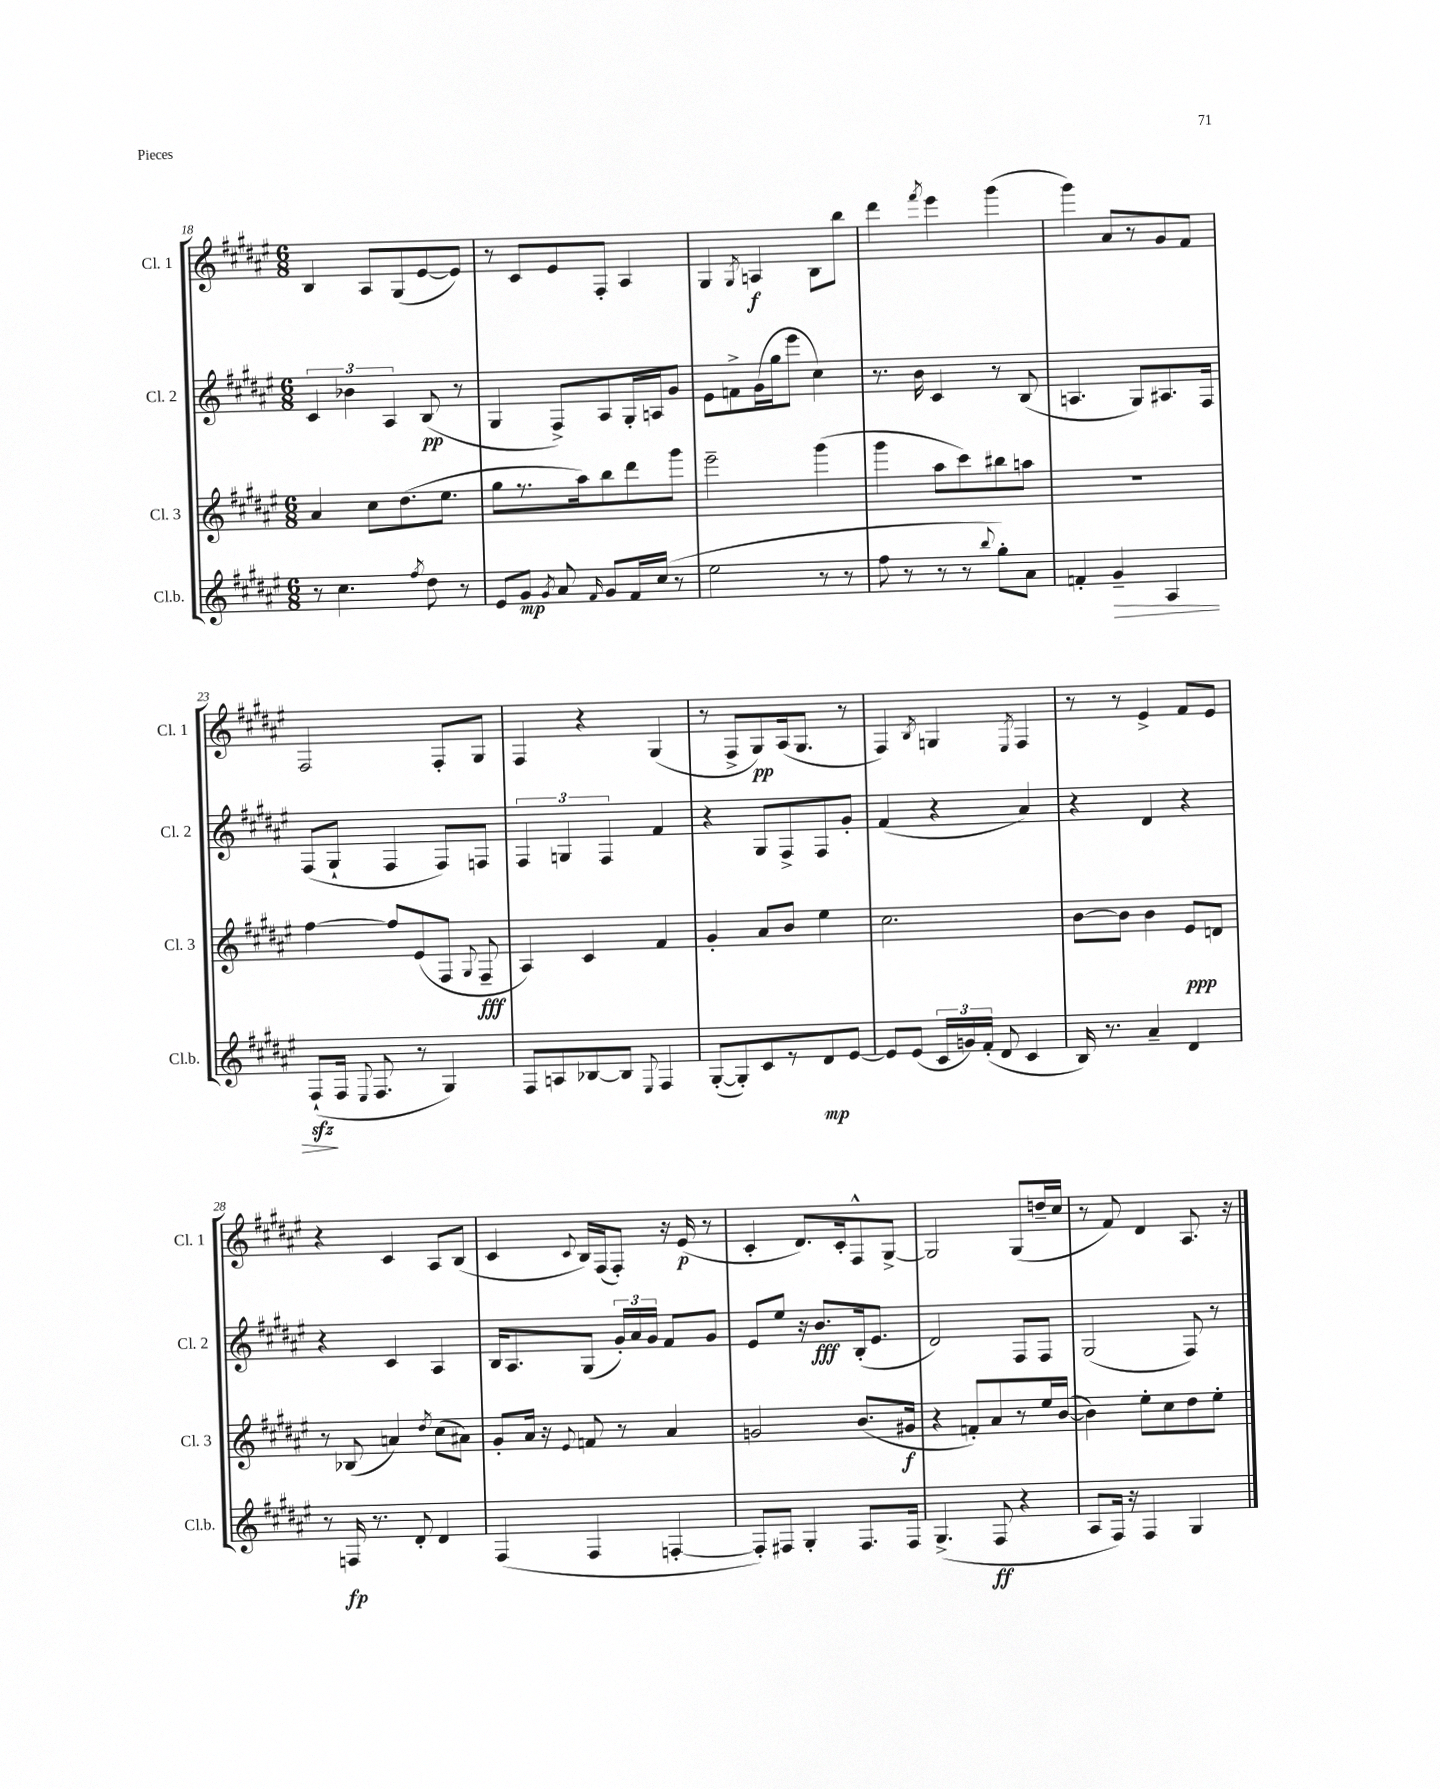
<<
\new StaffGroup <<
\new Staff = "s0" \with { instrumentName = "Cl. 1" shortInstrumentName = "Cl. 1" } {
    \clef treble \key fis \major \numericTimeSignature \time 6/8
    \autoBeamOff b4 ais8[ gis8( eis'8~ eis'8]) |
    r8 cis'8[ eis'8 fis8]-. ais4 |
    gis4 \acciaccatura { gis8 } a4\f b8[ b''8] |
    dis'''4 \acciaccatura { fis'''8 } eis'''4 gis'''4( |
    gis'''4) ais'8[ r8 gis'8 fis'8] |
    fis2 fis8[-. gis8] |
    fis4 r4 gis4( |
    r8 fis8[-> gis8\pp) ais16( gis8.] r8 |
    fis4) \acciaccatura { b8 } g4 \acciaccatura { eis8 } fis4 |
    r8 r8 eis'4-> fis'8[ eis'8] |
    r4 cis'4 ais8[ b8]( |
    cis'4 \appoggiatura { cis'8 } b16[) fis16( fis8]-.) r16 eis'16\p( r8 |
    cis'4-. dis'8.[) cis'16-. fis8-^ gis8]~-> |
    gis2 gis8[( d''16-- cis''16] |
    r8 fis'8) dis'4 ais8. r16 \bar "|." |
}
\new Staff = "s1" \with { instrumentName = "Cl. 2" shortInstrumentName = "Cl. 2" } {
    \clef treble \key fis \major \numericTimeSignature \time 6/8
    \autoBeamOff \tuplet 3/2 { cis'4 bes'4 ais4 } b8\pp( r8 |
    gis4 fis8[->) ais8 gis16-. a16 gis'8] |
    eis'8[ f'8-> gis'16( gis''16 eis'''8] cis''4) |
    r8. b'16 cis'4 r8 b8( |
    a4. gis8[) ais8. fis16] |
    fis8[( gis8]-! fis4 fis8[) f8] |
    \tuplet 3/2 { fis4 g4 fis4 } fis'4 |
    r4 gis8[ fis8-> fis8 gis'8]-. |
    fis'4( r4 ais'4) |
    r4 dis'4 r4 |
    r4 cis'4 ais4 |
    b16[ ais8. gis8]( \tuplet 3/2 { gis'16[-.) ais'16 gis'16] } fis'8[ gis'8] |
    eis'8[ eis''8] r16 b'8.[\fff b16-.( eis'8.] |
    dis'2) fis8[ fis8] |
    gis2( fis8) r8 \bar "|." |
}
\new Staff = "s2" \with { instrumentName = "Cl. 3" shortInstrumentName = "Cl. 3" } {
    \clef treble \key fis \major \numericTimeSignature \time 6/8
    \autoBeamOff ais'4 cis''8[ dis''8.( eis''8.] |
    gis''8[ r8. ais''16) b''8 dis'''8 gis'''8] |
    eis'''2-- gis'''4( |
    gis'''4 ais''8[ cis'''8) bis''8 a''8] |
    R2. |
    fis''4~ fis''8[ eis'8( fis8] \appoggiatura { gis8 } fis8--\fff |
    ais4) cis'4 fis'4 |
    gis'4-. ais'8[ b'8] eis''4 |
    cis''2. |
    b'8[~ b'8] b'4 eis'8[\ppp d'8] |
    r8 bes8( a'4) \acciaccatura { dis''8 } cis''8[( ais'8]) |
    gis'8[-. ais'16] r16 \appoggiatura { eis'8 } f'8 r8 ais'4 |
    g'2 b'8.[( gis'16]\f |
    r4 f'8[-.) ais'8 r8 eis''16 b'16]~( |
    b'4) eis''8[-. cis''8 dis''8 eis''8]-. \bar "|." |
}
\new Staff = "s3" \with { instrumentName = "Cl.b." shortInstrumentName = "Cl.b." } {
    \clef treble \key fis \major \numericTimeSignature \time 6/8
    \autoBeamOff r8 cis''4. \acciaccatura { fis''8 } dis''8 r8 |
    eis'8[ gis'8]\mp \acciaccatura { gis'8 } ais'8 \grace { fis'16 } gis'8[ fis'16 cis''16]( r8 |
    eis''2 r8 r8 |
    fis''8 r8 r8 r8 \appoggiatura { b''8 } gis''8[-.) ais'8] |
    f'4-. gis'4--\> ais4 |
    fis8[-!\sfz\!( fis16] \appoggiatura { eis8 } fis8. r8 gis4) |
    fis8[ a8 bes8~ bes8] \appoggiatura { eis8 } fis4 |
    gis8[~-.( gis8-.) cis'8 r8 dis'8\mp eis'8]~ |
    eis'8[ eis'8]( \tuplet 3/2 { cis'16[ g'16) fis'16]-.( } dis'8 cis'4 |
    b16) r8. ais'4-- dis'4 |
    r8 f16\fp r8. dis'8-. dis'4 |
    fis4( fis4 f4~-. |
    f8[-.) fis8] gis4-. fis8.[ fis16] |
    gis4.->( fis8\ff r4 |
    ais8[ fis16]) r16 fis4 gis4 \bar "|." |
}
>>
>>
\layout { \context { \Score currentBarNumber = #18 } }
